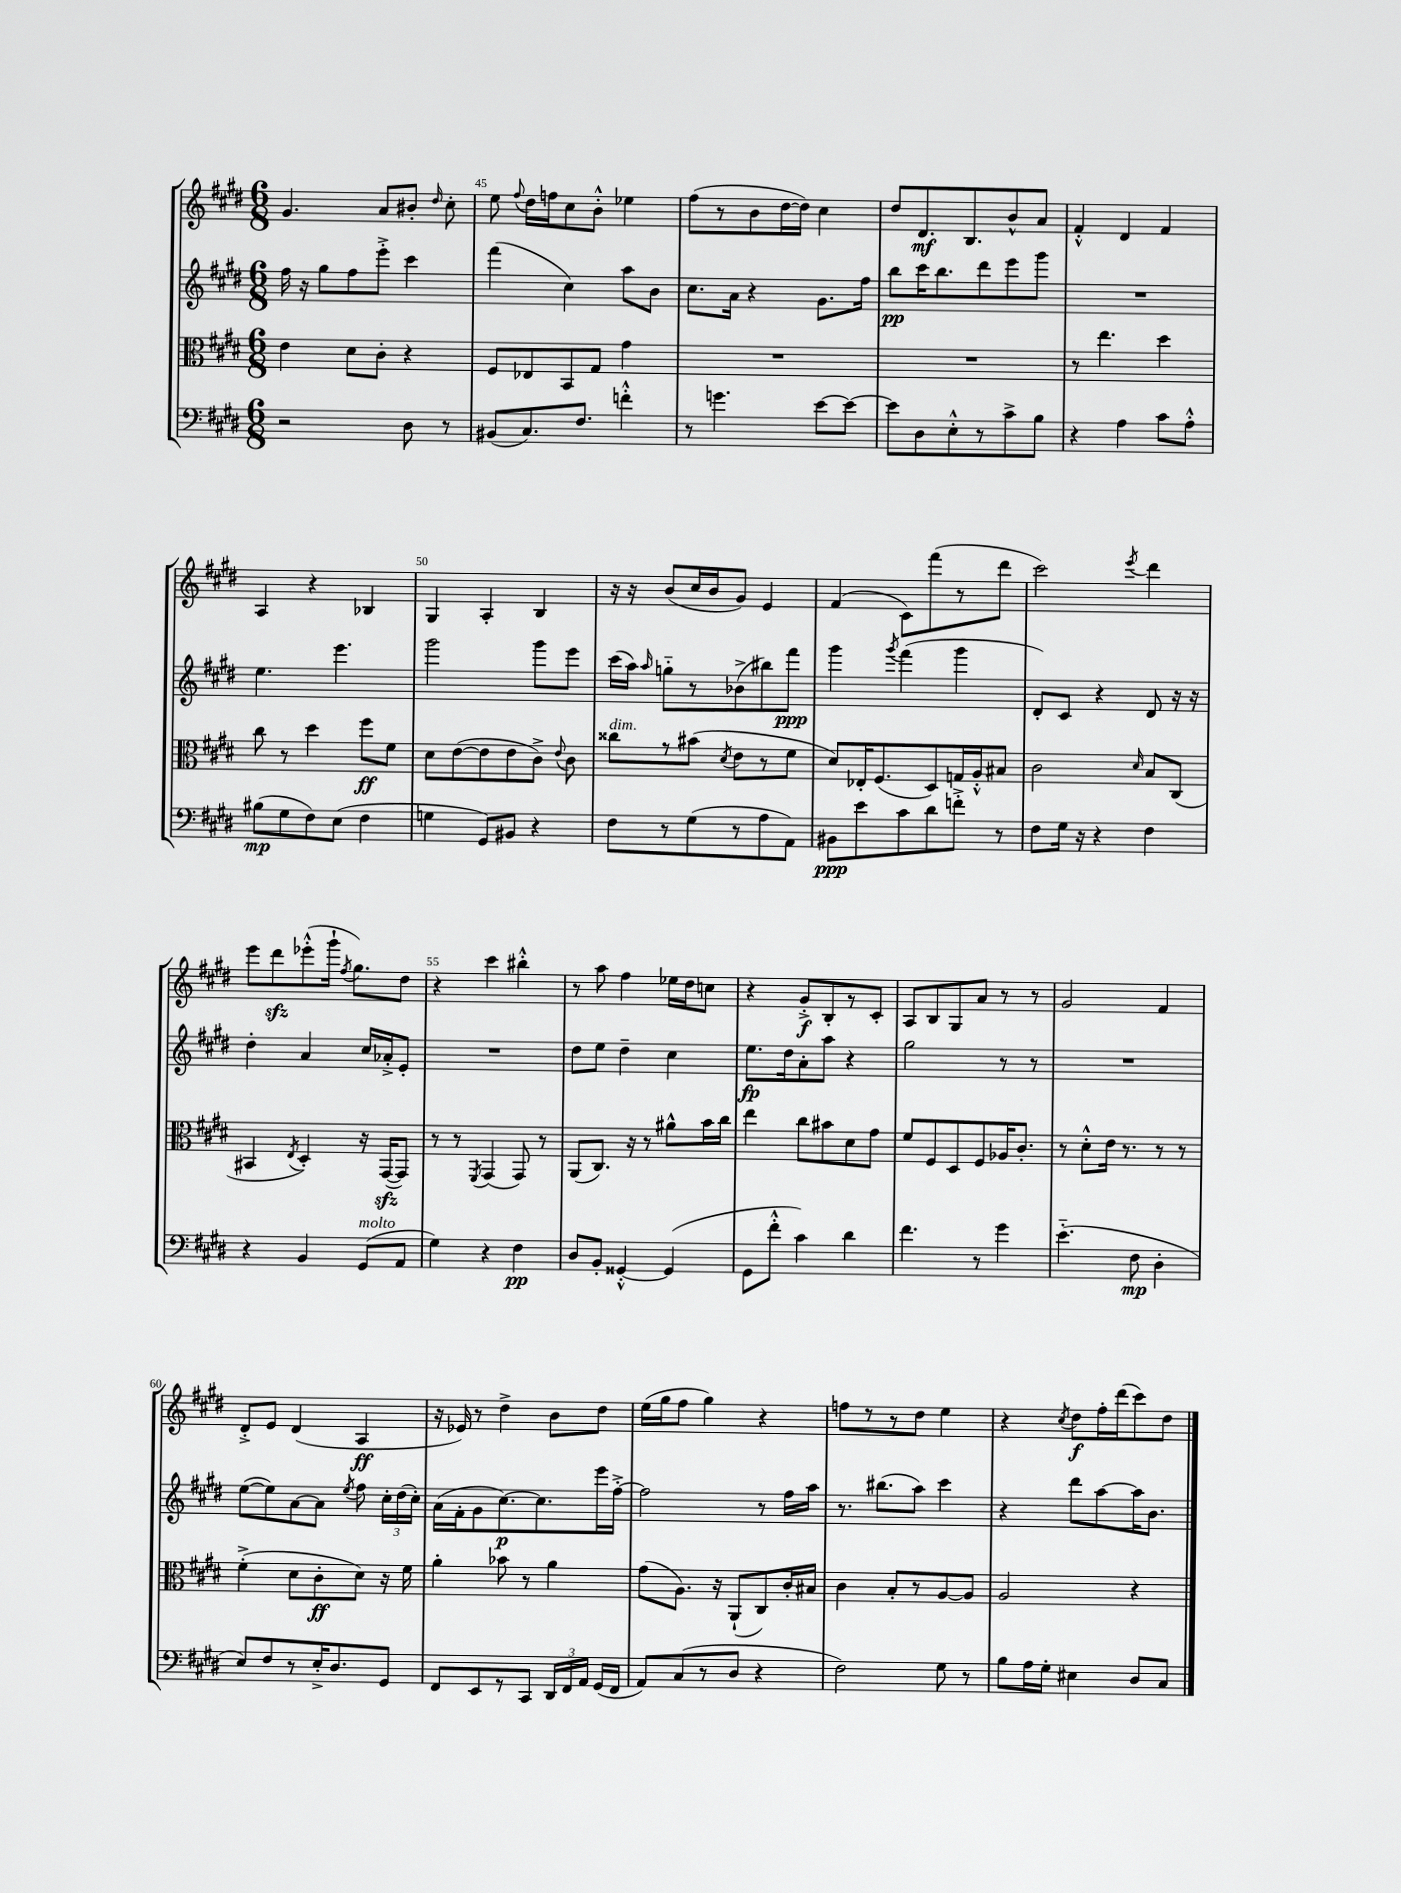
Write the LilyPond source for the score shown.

<<
\new StaffGroup <<
\new Staff = "s0" {
    \clef treble \key e \major \numericTimeSignature \time 6/8
    \autoBeamOff gis'4. a'8[ bis'8]-. \grace { dis''16 } cis''8-. |
    e''8 \appoggiatura { fis''8 } dis''16[ f''16 cis''8 b'8]-.-^ ees''4 |
    fis''8[( r8 b'8 dis''16~ dis''16]) cis''4 |
    dis''8[ dis'8.\mf b8. b'8-^ a'8] |
    fis'4-.-^ dis'4 fis'4 |
    a4 r4 bes4 |
    gis4 a4-. b4 |
    r16 r16 b'8[( cis''16 b'16 gis'8]) e'4 |
    fis'4( cis'8[) fis'''8( r8 dis'''8] |
    cis'''2) \acciaccatura { e'''8 } dis'''4 |
    e'''8[ dis'''8\sfz ees'''8-.-^( gis'''16]-! \acciaccatura { fis''8 } gis''8.[) dis''8] |
    r4 cis'''4 bis''4-.-^ |
    r8 a''8 fis''4 ees''16[ dis''16 c''8] |
    r4 gis'8[-.->\f b8-. r8 cis'8]-. |
    a8[ b8 gis8 a'8] r8 r8 |
    gis'2 fis'4 |
    dis'8[-.-> e'8] dis'4( a4\ff |
    r16 ees'16) r8 dis''4-> b'8[ dis''8] |
    e''16[( gis''16 fis''8] gis''4) r4 |
    f''8[ r8 r8 dis''8] e''4 |
    r4 \acciaccatura { cis''8 } dis''8[\f fis''16-. dis'''16( cis'''8) dis''8] \bar "|." |
}
\new Staff = "s1" {
    \clef treble \key e \major \numericTimeSignature \time 6/8
    \autoBeamOff fis''16 r16 gis''8[ fis''8 e'''8]-.-> cis'''4 |
    fis'''4( cis''4) a''8[ b'8] |
    cis''8.[ a'16] r4 gis'8.[ fis''16] |
    b''8[\pp cis'''16 b''8. dis'''8 e'''8 gis'''8] |
    R2. |
    e''4. e'''4. |
    gis'''2 gis'''8[ e'''8] |
    cis'''16[( a''16]) \grace { a''16 } g''8[-_ r8 bes'8->( bis''8) fis'''8]\ppp |
    gis'''4 \acciaccatura { gis'''8 } fis'''4( gis'''4 |
    dis'8[-.) cis'8] r4 dis'8 r16 r16 |
    dis''4-. a'4 cis''16[ aes'16-.-> e'8]-. |
    R2. |
    dis''8[ e''8] dis''4-- cis''4 |
    e''8.[\fp dis''16 a'8-. a''8] r4 |
    gis''2 r8 r8 |
    R2. |
    e''8[~( e''8) a'8~ a'8] \acciaccatura { e''8 } fis''8 \tuplet 3/2 { cis''16[-. dis''16( cis''16]-.) } |
    a'16[( fis'16-. gis'8 cis''8.~\p) cis''8. e'''16 fis''16]~-.-> |
    fis''2 r8 fis''16[ a''16] |
    r8. bis''8.[( a''8]) cis'''4 |
    r4 dis'''8[ a''8~ a''16 b'8.] \bar "|." |
}
\new Staff = "s2" {
    \clef alto \key e \major \numericTimeSignature \time 6/8
    \autoBeamOff e'4 dis'8[ cis'8]-. r4 |
    fis8[ ees8 b,8 gis8] gis'4 |
    R2. |
    R2. |
    r8 e''4. dis''4 |
    cis''8 r8 dis''4 fis''8[\ff fis'8] |
    dis'8[ e'8~( e'8 e'8 cis'8]->) \appoggiatura { e'8 } cis'8 |
    cisis''8[^\markup { \italic "dim." } r8 bis'8]( \acciaccatura { dis'8 } e'8[ r8 fis'8] |
    dis'8[) ees16-. fis8.( dis8) g16 a16-.-^ bis8] |
    cis'2 \grace { dis'16 } b8[ cis8]( |
    bis,4 \acciaccatura { e8 } dis4-.) r16 gis,16[~\sfz( gis,8]) |
    r8 r8 \acciaccatura { fis,8 } gis,4( gis,8) r8 |
    a,8[( cis8.]) r16 r8 ais'8[-^ b'16 cis''16] |
    e''4 cis''8[ bis'8 dis'8 gis'8] |
    fis'8[ fis8 dis8 fis8 aes16 cis'8.]-. |
    r8 dis'8[-.-^ e'16] r8. r8 r8 |
    fis'4-.->( dis'8[ cis'8-.\ff dis'8]) r16 fis'16 |
    a'4-. bes'8 r8 a'4 |
    gis'8[( a8.]) r16 a,8[-!( cis8) cis'16-. bis16] |
    cis'4 b8[-. r8 a8~ a8] |
    a2 r4 \bar "|." |
}
\new Staff = "s3" {
    \clef bass \key e \major \numericTimeSignature \time 6/8
    \autoBeamOff r2 dis8 r8 |
    bis,8[( cis8.) fis8.] f'4-.-^ |
    r8 g'4. e'8[~ e'8]~ |
    e'8[ dis8 e8-.-^ r8 cis'8-> b8] |
    r4 a4 cis'8[ a8]-.-^ |
    bis8[\mp( gis8 fis8) e8]( fis4 |
    g4 gis,8[) bis,8] r4 |
    fis8[ r8 gis8( r8 a8 a,8]) |
    bis,8[\ppp e'8 cis'8 dis'8 f'8]-.-> r8 |
    fis8[ gis16] r16 r4 fis4 |
    r4 b,4 gis,8[^\markup { \italic "molto" }( a,8] |
    gis4) r4 fis4\pp |
    dis8[ b,8]-. gisis,4~-.-^ gisis,4( |
    gis,8[ fis'8]-.-^ cis'4) dis'4 |
    fis'4. r8 gis'4 |
    e'4.-_( fis8\mp dis4-. |
    e8[) fis8 r8 e16-.-> dis8. gis,8] |
    fis,8[ e,8 r8 cis,8] \tuplet 3/2 { dis,16[ fis,16 a,16] } gis,16[( fis,16] |
    a,8[) cis8( r8 dis8] r4 |
    fis2) gis8 r8 |
    b8[ a16 gis16]-. eis4 dis8[ cis8] \bar "|." |
}
>>
>>
\layout { \context { \Score currentBarNumber = #44 \override BarNumber.break-visibility = ##(#f #t #t) barNumberVisibility = #(every-nth-bar-number-visible 5) } }
